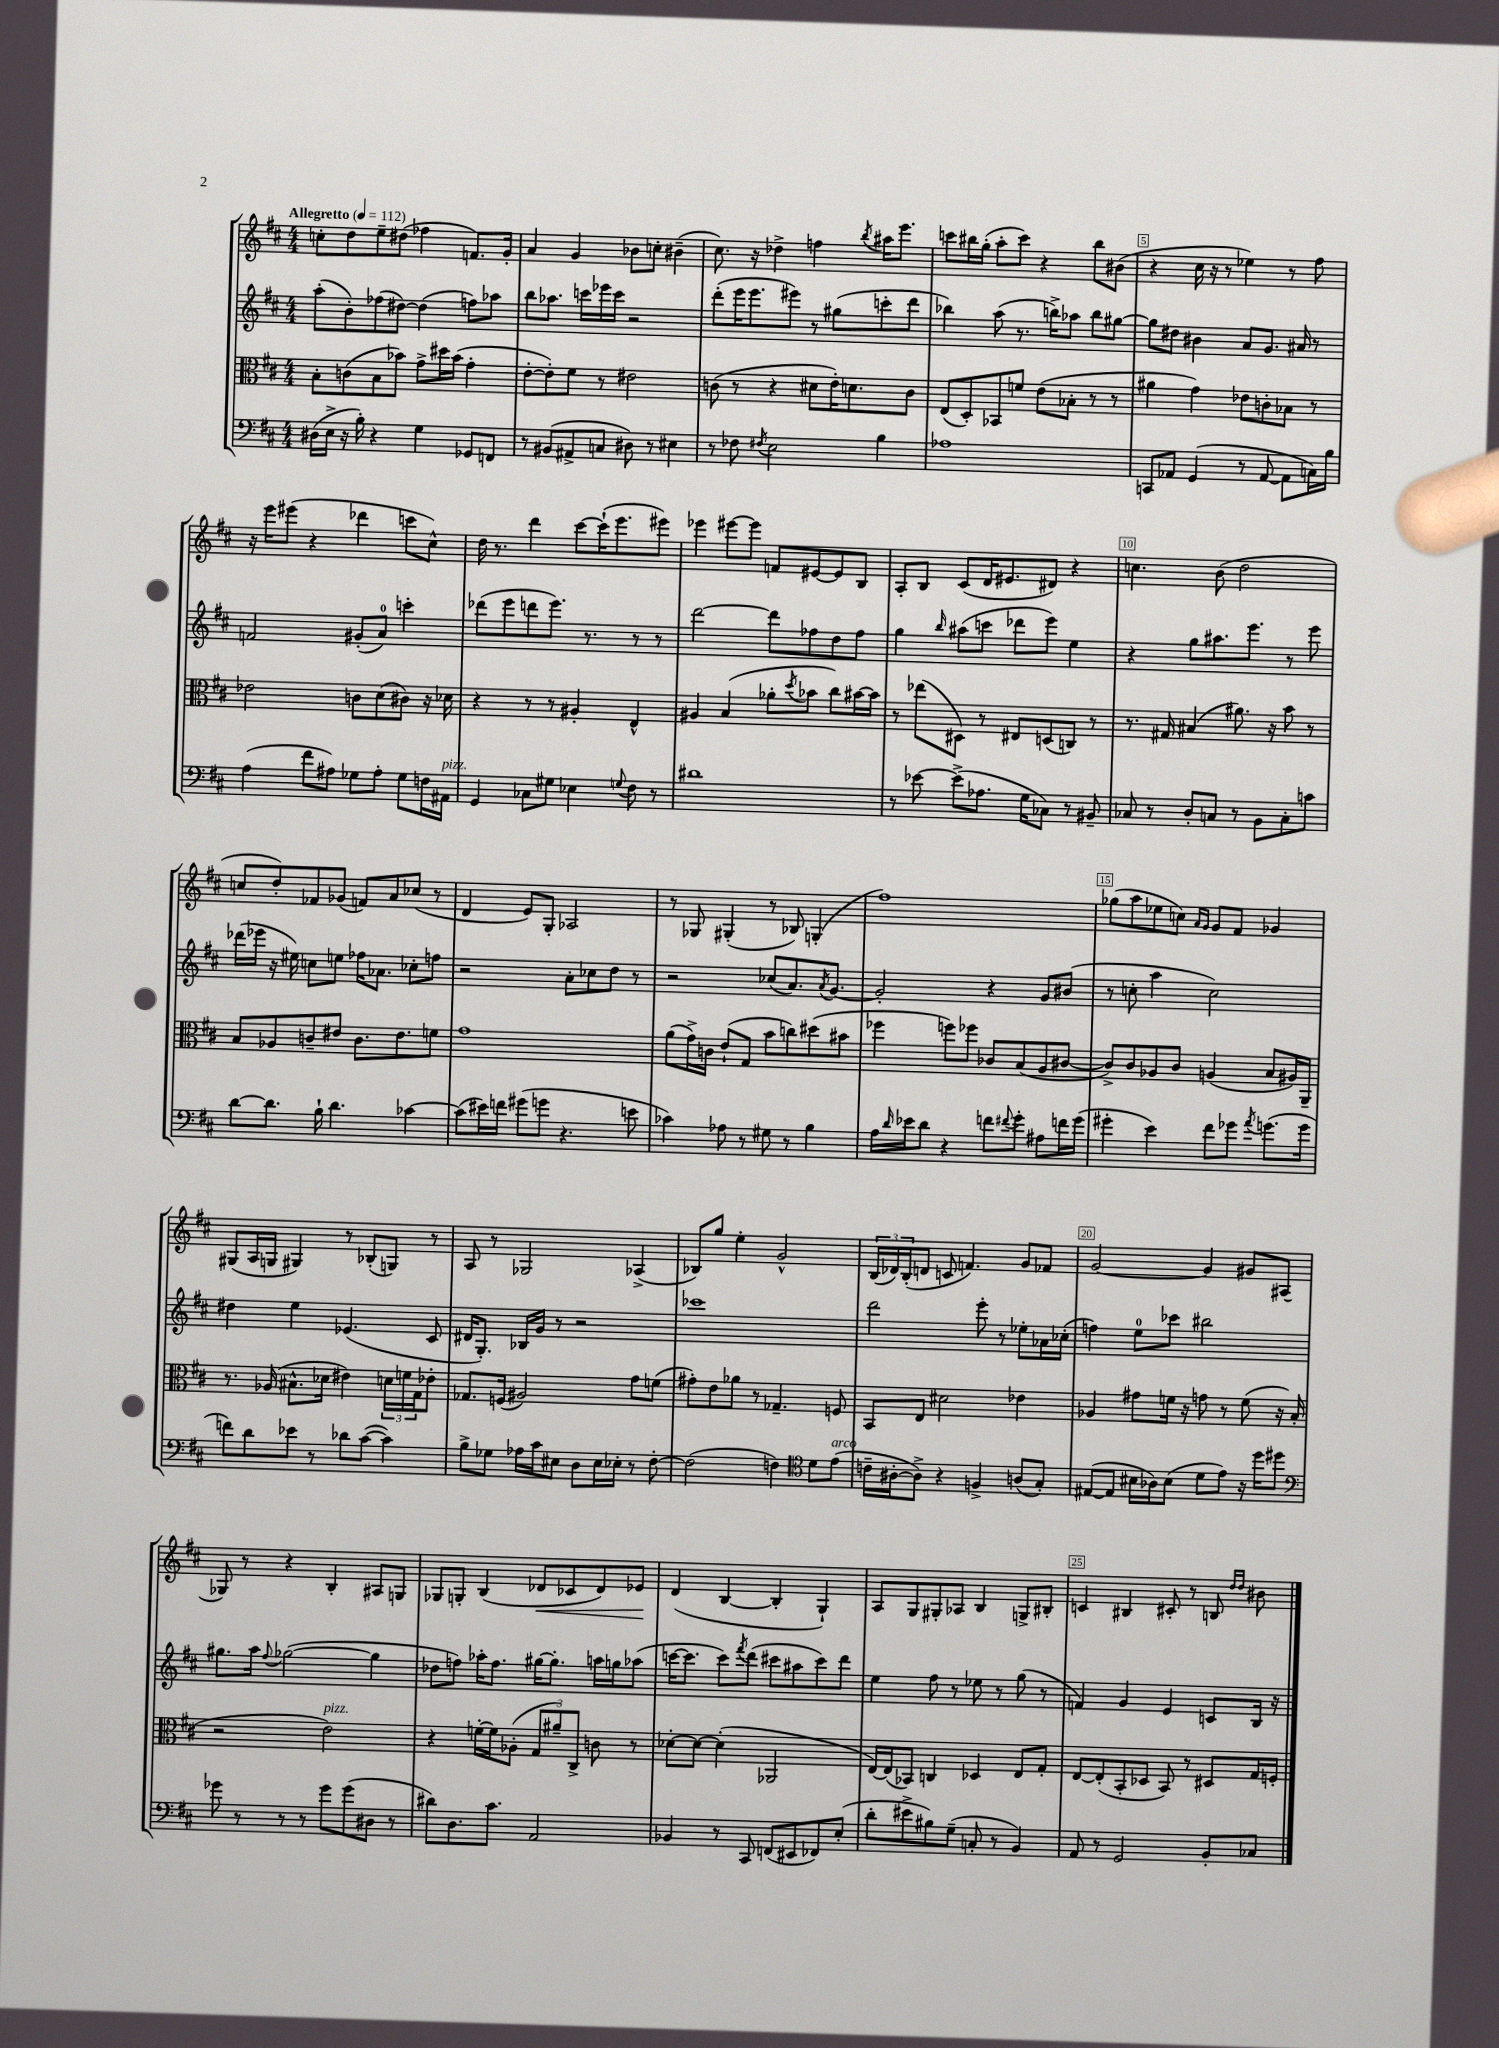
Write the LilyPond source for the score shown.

<<
\new StaffGroup <<
\new Staff = "s0" {
    \clef treble \key d \major \numericTimeSignature \time 4/4 \tempo "Allegretto" 4 = 112
    c''8-. d''8 e''8-- dis''8( fes''4 f'8.) g'16-. |
    a'4 g'4 bes'8 c''8-. bis'4--( |
    cis''8.) r16 des''4-> f''4 \acciaccatura { b''8 } ais''16 e'''8. |
    c'''8 bis''16 g''16-.( a''8-. c'''8) r4 bis''8 bis'8( |
    r4 cis''16 r16 r8 ees''4) r8 fis''8 |
    r16 e'''16 eis'''8( r4 des'''4 c'''8 cis''8-^) |
    d''16 r8. d'''4 cis'''8~ cis'''16-!( e'''8. eis'''8) |
    ees'''4 eis'''8~ eis'''8 f'8 eis'8~ eis'8 b8 |
    a8-. b8 cis'8( d'16 eis'8. dis'8) r4 |
    c''4. b'8( d''2 |
    c''8 d''8-.) fes'8 ges'8( f'8) a'8 ces''8( r8 |
    d'4 e'8) g8-. aes2 |
    r8 ges8 gis4-.( r8 bes8) g4-.( |
    fis''1) |
    ges''8( a''8 ees''8 c''8) \grace { a'16 g'16 } g'8 fis'8 ges'4 |
    gis8( a16 g16 gis4) r8 bes8-.( g8) r8 |
    a8 r8 ges2 aes4->( |
    bes8) g''8 e''4-. g'2-^ |
    \tuplet 3/2 { b16( des'16) b16-.( } d'8 c'8 f'4.) g'8 fes'8 |
    g'2~ g'4 gis'8 ais8( |
    ges8) r8 r4 b4-. ais8 g8 |
    ges8 g8-. b4( des'8\< ces'8 des'8) ees'8\! |
    d'4( b4~ b4-. g4-!) |
    a8 g8 gis8-. aes8 b4 g8-> bis8-. |
    c'4 bis4 cis'8-. r8 b8 \grace { d''16 d''16 } bis'8 \bar "|." |
}
\new Staff = "s1" {
    \clef treble \key d \major \numericTimeSignature \time 4/4
    a''8-.( b'8-.) fes''8( dis''8~) dis''4( f''8) aes''8 |
    b''8 aes''8. c'''16 ees'''16 c'''16 r2 |
    d'''8-.( e'''16 e'''8. eis'''8) r8 gis''8( c'''8-. d'''8 |
    bes''4) a''8( r8. b''16->) aes''8 b''8 gis''8~ |
    gis''8 dis''8 bis'4 a'8 g'8. ais'16 r8 |
    f'2 gis'8-.( a'8-0) c'''4-. |
    des'''8( e'''8 d'''8 e'''8.) r8. r8 r8 |
    d'''2~ d'''8 fes''8 d''8 fes''8 |
    g''4 \grace { b''16 } ais''8( c'''8 des'''8 e'''8) e''4 |
    r4 g''8 ais''8. e'''8. r8 e'''8 |
    des'''16( ees'''16 r16 eis''16) c''8 e''8 fes''16 aes'8. ces''8-. f''8 |
    r2 a'8-. ces''8 d''8 r8 |
    r2 ces''8( a'8.) \acciaccatura { a'8 } g'8.~ |
    g'2-. r4 g'8 bis'8( |
    r8 c''8-. a''4 c''2) |
    dis''4 e''4 ees'4.( cis'8 |
    dis'16 g8.-.) bes16 g'16 r8 r2 |
    ces'''1 |
    d'''2 e'''8-. r8 ees''8-. aes'16 ces''16-.( |
    f''4) e''8-0 ces'''8 bis''2 |
    gis''8. a''16 \appoggiatura { fis''8 } ges''2~( ges''4 |
    des''8 f''8) aes''16-. f''8. gis''16~ gis''8.-. a''16 g''16 aes''8( |
    c'''16~ c'''8. c'''8) \acciaccatura { fis'''8 } d'''8( cis'''8 ais''8 cis'''8) d'''8 |
    e''4 fis''8 r8 ees''8 r8 g''8( r8 |
    f'4) g'4 e'4 c'8 b16 r16 \bar "|." |
}
\new Staff = "s2" {
    \clef alto \key d \major \numericTimeSignature \time 4/4
    b8-. c'8( b8 bes'8) g'8-> dis''16 bes'16( g'4-. |
    e'8~-. e'8-.) fis'8 r8 eis'2 |
    c'8( r8 r4 dis'8 e'16-.) d'8. c'8 |
    e8( d8-.) bes,8 f'8 e'8( bes8-. r8 r8 |
    ais'4 g'4) ees'8 c'8-. bes8 r8 |
    ees'2 c'8 d'8( cis'8) r16 des'16 |
    r4 r8 r8 ais4-. e4-^ |
    ais4 b4( aes'8-. \acciaccatura { d''8 } bes'8 cis''8) bis'16~ bis'16 |
    r8 ees''8( dis8) r8 eis8 d8( c8) r8 |
    r8. gis16 bis4( ais'8.) r16 b'8 r8 |
    b8 aes8 c'8-- eis'8 c'8. eis'8. f'8 |
    g'1 |
    a'8( g'16->) c'16 e'8-!( g8 b'8 c''8) dis''8( bis'8 |
    fes''4 f''8) fes''8 ces'8 b8( a8 cis'8~ |
    cis'8->) cis'8 aes8 cis'8 a4( b8 ais16) a,16-- |
    r8. aes16( bis8.-^ des'16 eis'4) \tuplet 3/2 { d'16 f'16 g16 } ees'8-. |
    ges8. f16( ais2) g'8 f'8( |
    gis'8-.) e'8 aes'8 r8 ges4.-- f8 |
    b,8 e8 dis'2 ees'4 |
    aes4 gis'8 f'16 r16 g'8 r8 f'8( r16 b16-. |
    r2 e'2^\markup { \italic "pizz." }) |
    r4 f'16~-. f'16 aes8-.( \tuplet 3/2 { g8 ais'8--) cis8-> } c'8 r8 |
    des'8~-. des'8~ des'4-.( aes,2 |
    e16~) e16( bes,8) c4 des4 e8 g8-. |
    e8~ e8-.( b,8-. des8 b,8) r8 dis8 g16 f16-. \bar "|." |
}
\new Staff = "s3" {
    \clef bass \key d \major \numericTimeSignature \time 4/4
    dis16( e16-> r16 b16-.) r4 g4 ges,8 f,8 |
    r8 bis,8( ais,8-> c8 dis8) r8 eis4 |
    r8 fes8 \acciaccatura { fis8 } e2 b4 |
    aes1 |
    c,8 aes,8 g,4( r8 aes,8~ aes,8 c16) b16 |
    a4( fis'8 ais8) ges8 ais8-. ges8 f16 ais,16^\markup { \italic "pizz." } |
    g,4 ces8 gis8 ees4 \appoggiatura { g8 } fis8 r8 |
    dis'1 |
    r8 ees'8~ ees'8->( aes8. g16 ces8) r8 bis,8-- |
    ces8 r8 d8-. c8 r8 b,8 c8-. c'8 |
    d'8~ d'8. b16-! d'4. ces'4~ |
    ces'8( eis'16) f'16 gis'8( g'8 r4. e'8 |
    ces'4) aes8 r8 gis8 r8 b4 |
    a16 \grace { d'16 } ees'16 d'8 r4 f'8 \appoggiatura { fis'8 } g'8-. ais8 f'16 g'16( |
    gis'4-. e'4) fis'8 ges'8 \acciaccatura { a'8 } g'8.( g'16 |
    f'8) d'8 ees'8 r8 des'8 cis'8~( cis'4) |
    b8-> ges8 aes16 cis'16 eis8 d8 eis16 ees16-. r8 fis8~-. |
    fis2( f4) \clef tenor d'8 e'8^\markup { \italic "arco" }( |
    c'16-- ais16~-. ais8->) r4 f4-> a8( g8-.) |
    eis8~( eis8 bis16 aes16) bis8( d'8 e'8) r16 d''16 dis''8 |
    \clef bass ges'8 r8 r8 r8 ges'8 ges'8( dis8 r8 |
    dis'8) d8. cis'8. a,2 |
    bes,4 r8 cis,8 f,8( eis,8 fes,8) e8-.( |
    d'8-. eis'8-> bis8) g8--( c8-. r8 b,4) |
    a,8 r8 g,2 b,8-. ces8 \bar "|." |
}
>>
>>
\layout { \context { \Score \override BarNumber.break-visibility = ##(#f #t #t) barNumberVisibility = #(every-nth-bar-number-visible 5) \override BarNumber.stencil = #(make-stencil-boxer 0.1 0.3 ly:text-interface::print) } }
